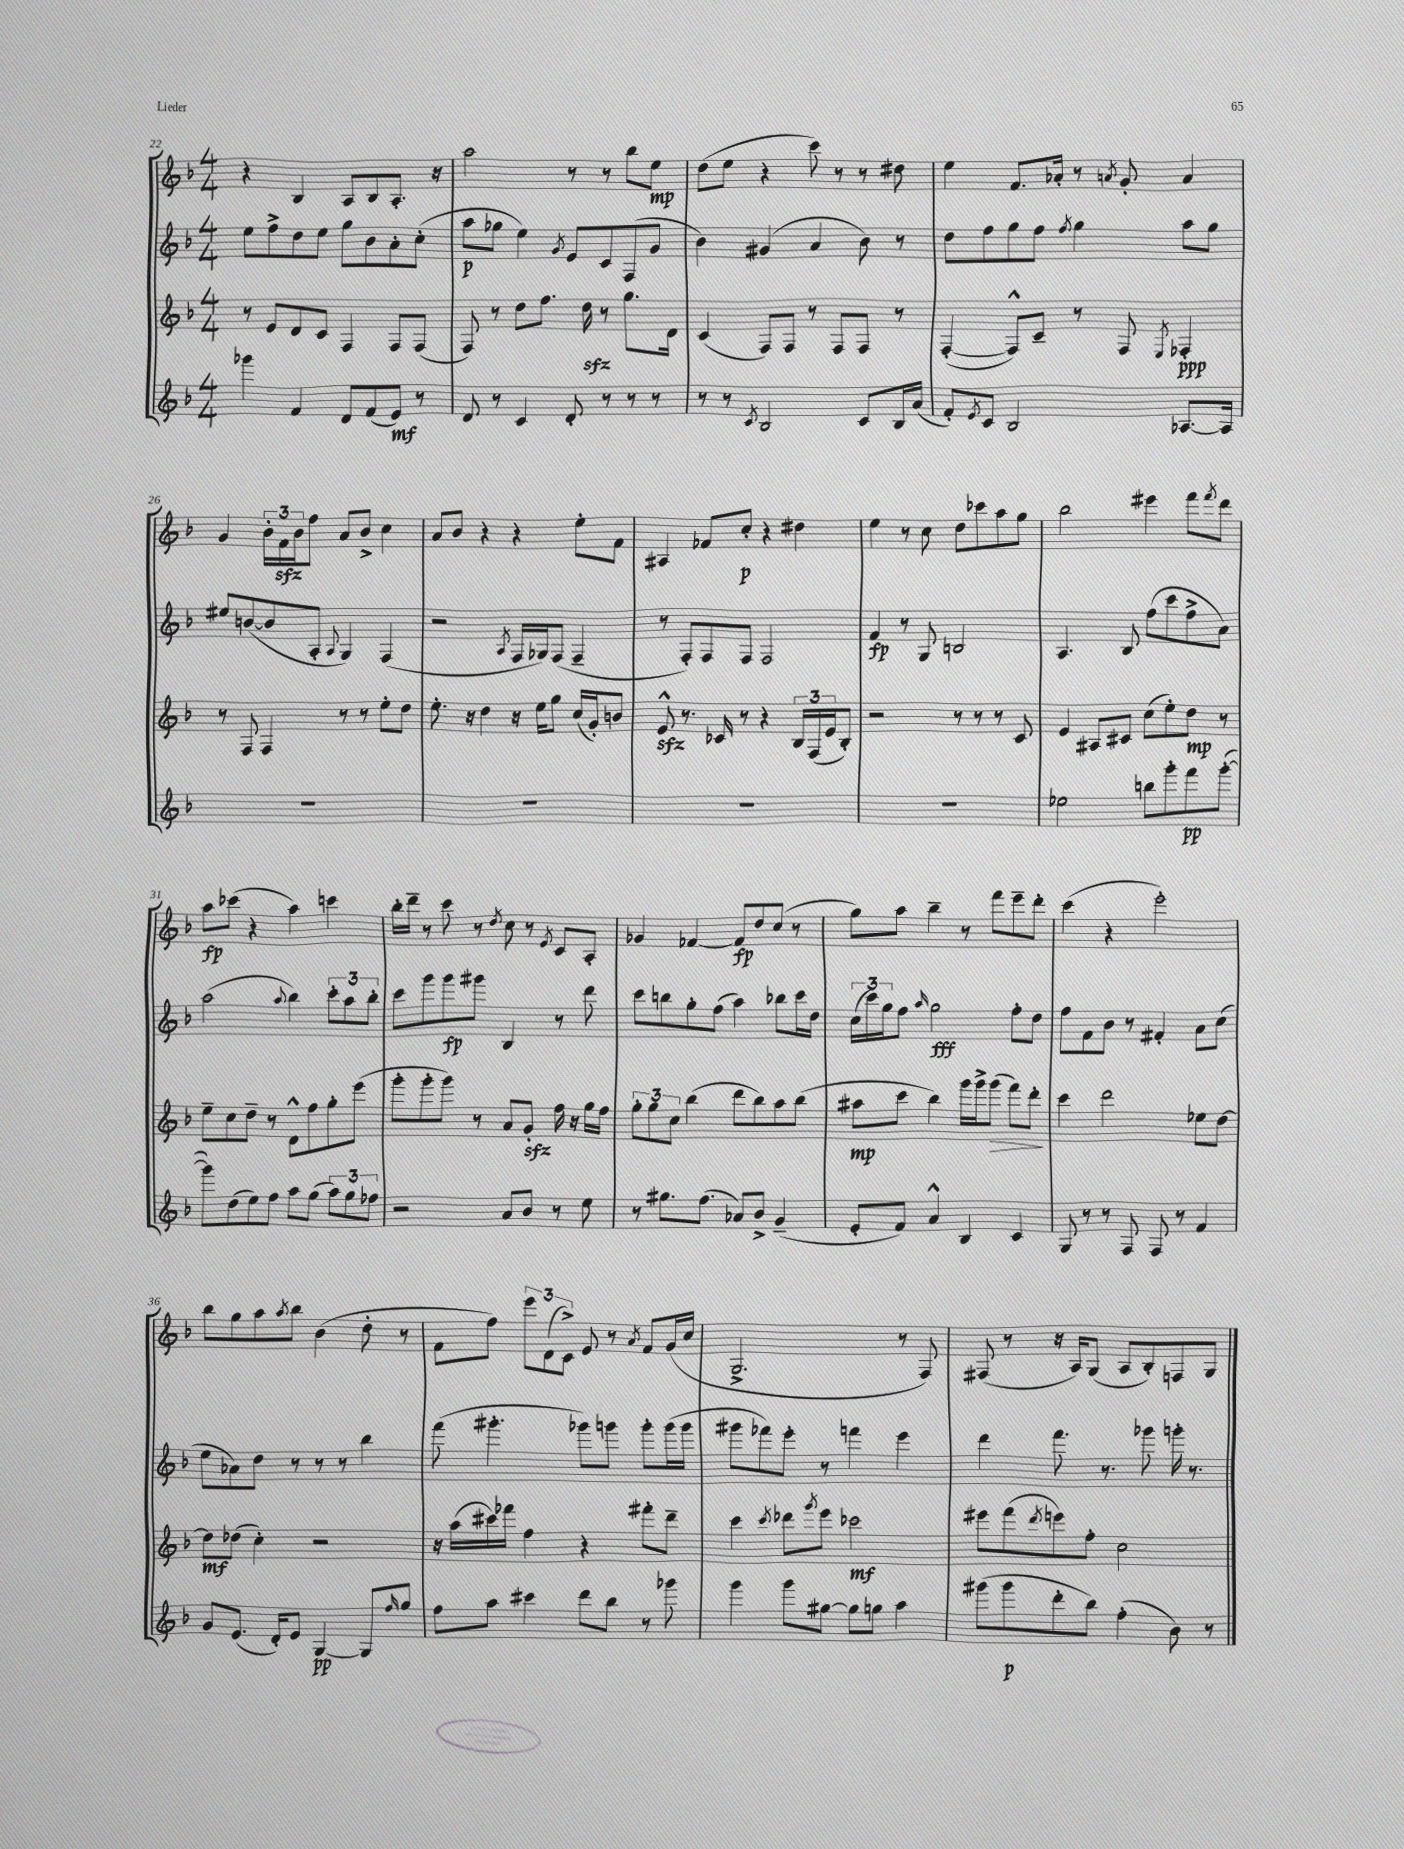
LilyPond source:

<<
\new StaffGroup <<
\new Staff = "s0" {
    \clef treble \key f \major \numericTimeSignature \time 4/4
    r4 bes4 a8 bes8 a8.-. r16 |
    a''2 r8 r8 bes''8 e''8\mp |
    d''8( e''8 r4 c'''8) r8 r8 dis''8 |
    e''4 f'8. aes'16-. r8 \acciaccatura { a'8 } g'8-. a'4 |
    g'4 \tuplet 3/2 { bes'16-. f'16\sfz bes'16 } f''8 a'8 bes'8-> c''4 |
    a'8 bes'8 r4 r4 e''8-. f'8 |
    ais4 fes'8 c''8-.\p r4 dis''4 |
    e''4 r8 c''8 d''8 ces'''8 a''8 g''8 |
    bes''2 eis'''4 f'''8 \acciaccatura { f'''8 } d'''8 |
    a''8\fp ces'''8( r4 a''4) c'''4 |
    bes''16-. d'''16-- r8 c'''8 r8 \acciaccatura { d''8 } c''8 r8 \acciaccatura { e'8 } c'8 a8-. |
    ges'4 fes'4~ fes'8\fp d''8 c''8( r8 |
    g''8) a''8 bes''4-- r8 f'''8 e'''8-- d'''8-. |
    c'''4( r4 e'''2-.) |
    bes''8 g''8 a''8 \acciaccatura { a''8 } bes''8 bes'4( d''8-. r8 |
    f'8 f''8) \tuplet 3/2 { e'''8 d'8( c'8->) } e'8 r8 \acciaccatura { a'8 } f'8 g'16( c''16 |
    g2.-> r8 f8) |
    fis8( r8 r16 a16) g8( a8 bes8-.) f8 g8 \bar "|." |
}
\new Staff = "s1" {
    \clef treble \key f \major \numericTimeSignature \time 4/4
    e''8 f''8-> d''8 e''8 g''8 bes'8 a'8-. c''8-.( |
    a''8\p ges''8 e''4) \acciaccatura { g'8 } e'8 c'8 f8( g'8 |
    bes'4) gis'4( a'4 bes'8) r8 |
    d''8 f''8 g''8 f''8 \acciaccatura { f''8 } g''4 a''8 g''8 |
    eis''8 b'8~( b'8 a8-. \appoggiatura { a8 } g4) f4( |
    r2 \acciaccatura { a8 } f16 ges16) f8( f4-- |
    r8 f8-.) f8 f8 f2 |
    f'4\fp r8 g8 b2 |
    a4. bes8 f''8( c'''8 f''8-> a'8) |
    a''2( \appoggiatura { a''8 } bes''4) \tuplet 3/2 { c'''8-. a''8 bes''8-. } |
    c'''8 g'''8 g'''8\fp gis'''8 bes4 r8 d'''8 |
    c'''8 b''8 g''8-. f''8( a''4) bes''8 c'''16 d''16 |
    \tuplet 3/2 { c''16( c'''16) g''16 } f''8 \grace { a''16 } g''2\fff f''8-. d''8 |
    f''8 f'8 bes'8 r8 fis'4-. a'8 c''8( |
    e''8 aes'8) d''8 r8 r8 r8 bes''4 |
    f'''8( gis'''4.-. ges'''8) g'''8 g'''8-. g'''16( g'''16 |
    gis'''8 fes'''8) e'''8-. r8 f'''4 e'''4 |
    d'''4 f'''8. r8. ges'''8 g'''16-. r8. \bar "|." |
}
\new Staff = "s2" {
    \clef treble \key f \major \numericTimeSignature \time 4/4
    r8 e'8 d'8 c'8 f4 f8 f8( |
    f8) r8 d''8 f''8. d''16\sfz r8 g''8. d'16 |
    c'4( f8) f8 r8 f8 f8 r8 |
    f4~-.( f8-^) c'8-- r8 f8 \acciaccatura { e8 } fes4-.\ppp |
    r8 f8 f4 r8 r8 e''8-. d''8 |
    e''8.-. r16 d''4 r16 e''16 g''8 c''16( g'16-.) b'8 |
    e'8-^\sfz r8. ces'16 r8 r4 \tuplet 3/2 { bes16 f16( e'16 } bes8-.) |
    r2 r8 r8 r8 c'8 |
    e'4 ais8 cis'8 c''8( e''8-.) d''8\mp r8 |
    e''8-- c''8 d''8-- r8 d'8-^ f''8 g''8-. e'''8( |
    g'''8-. g'''8-. g'''8) r8 a'8 g'8-.\sfz f''16 r16 g''16 f''16 |
    \tuplet 3/2 { g''8-. g''8 c''8 } bes''4( d'''8 bes''8) a''8 bes''8( |
    ais''8\mp c'''8 bes''4) g'''16 g'''16-> g'''8\>( f'''8) d'''8-.\! |
    c'''4 d'''2 ees''8 d''8~ |
    d''8\mf des''8( c''4-.) r2 |
    r16 a''16( cis'''16) fes'''16 f''4 r4 fis'''8-. d'''8-- |
    c'''4 \acciaccatura { c'''8 } des'''8 \acciaccatura { g'''8 } e'''8 ces'''2\mf |
    eis'''8 f'''8( \acciaccatura { d'''8 } e'''8) f''8-. c''2 \bar "|." |
}
\new Staff = "s3" {
    \clef treble \key f \major \numericTimeSignature \time 4/4
    ges'''4 f'4 d'8 f'8( e'8\mf) r8 |
    d'8 r8 c'4 d'8-. r8 r8 r8 |
    r8 r8 \acciaccatura { c'8 } bes2 c'8 bes16 a'16( |
    f'8-.) \acciaccatura { e'8 } c'8 bes2 aes8.~ aes16 |
    R1 |
    R1 |
    R1 |
    R1 |
    ees''2 b''8 g'''8-. f'''8\pp g'''8~-.( |
    g'''8) d''8( e''8) f''8 a''8 g''8( \tuplet 3/2 { a''8) g''8 fes''8 } |
    r2 a'8 bes'8 r8 e''8 |
    r8 gis''8. f''8.( aes'8) bes'8-> g'4--( |
    e'8-. f'8) a'4-^ bes4 c'4 |
    g8 r8 r8 f8 f8 r8 f'4 |
    g'8 e'8.( d'16-.) e'8 g4~\pp g8 \grace { f''16 } g''8 |
    f''8 a''8 cis'''4 d'''8 bes''8 r8 ges'''8 |
    g'''4 g'''8 gis''8~ gis''8 g''8 a''4 |
    gis'''8( gis'''8\p d'''8-. bes''8) f''4-.( bes'8) r8 \bar "|." |
}
>>
>>
\layout { \context { \Score currentBarNumber = #22 } }
